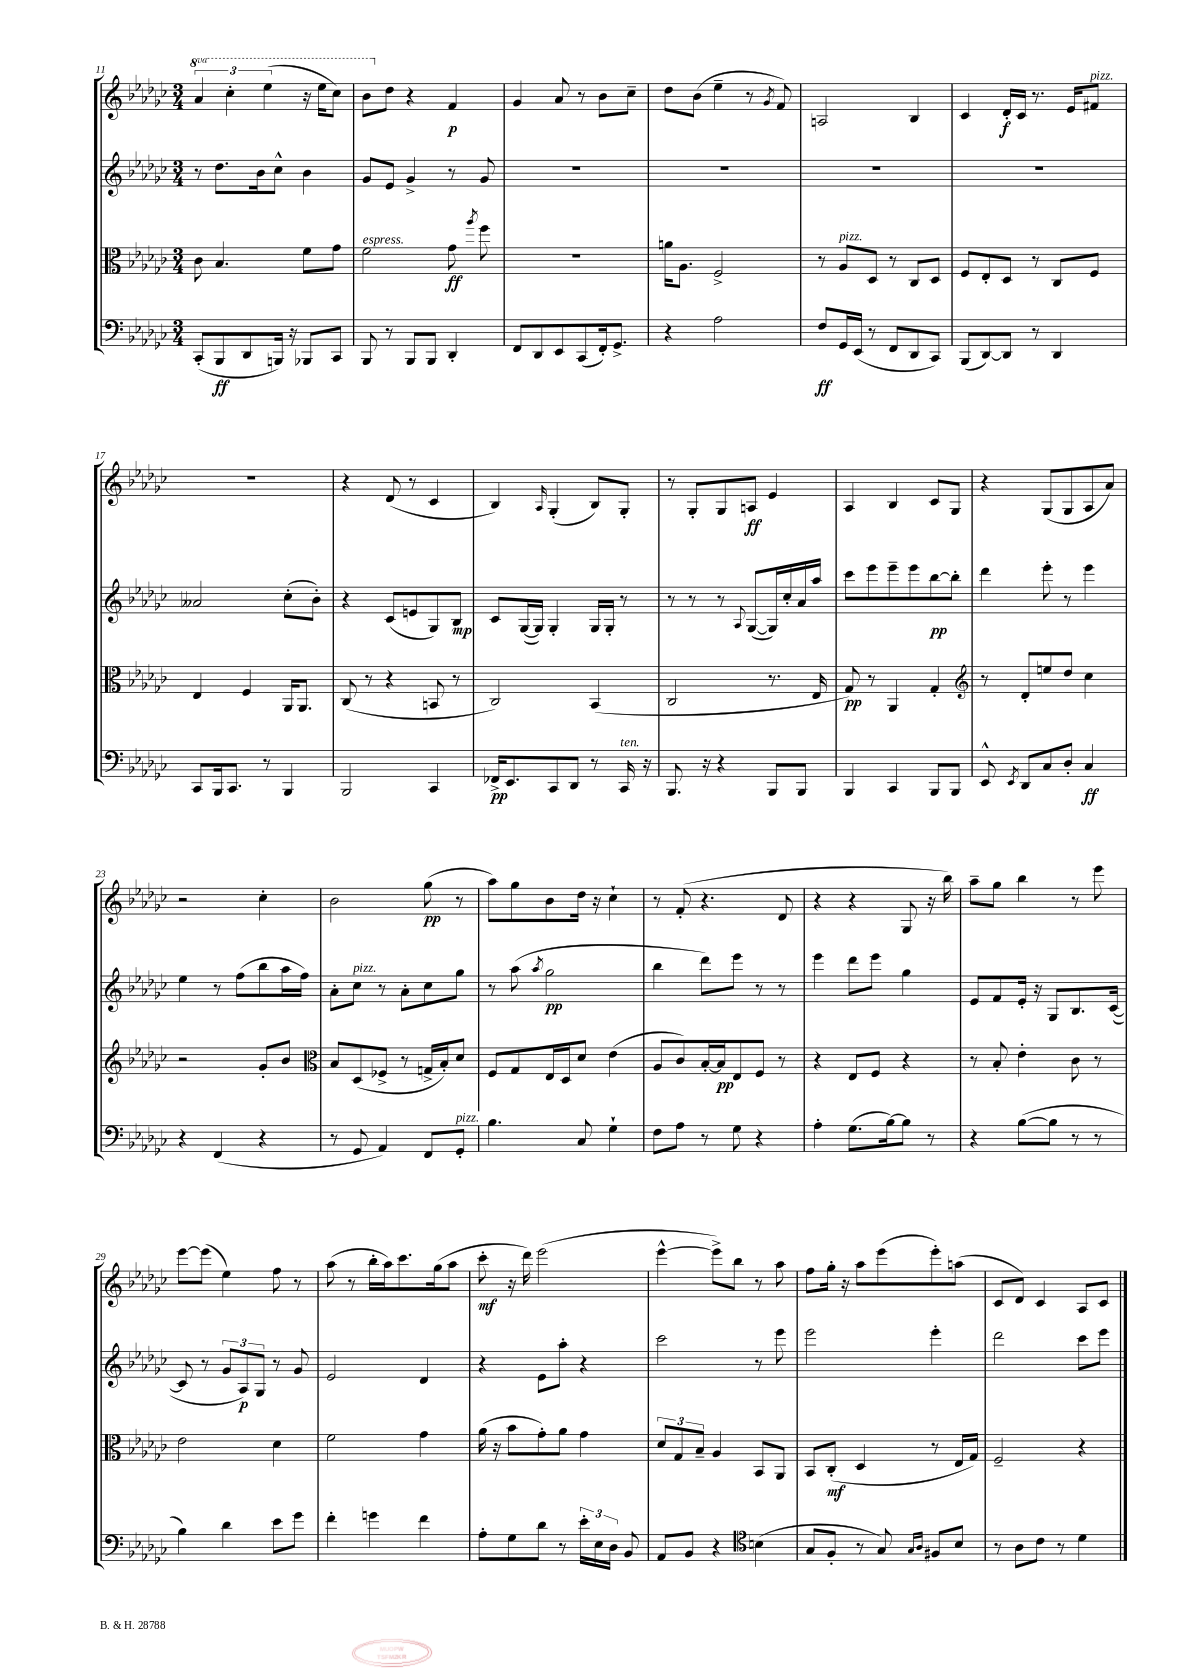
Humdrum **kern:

**kern	**kern	**kern	**kern
*staff4	*staff3	*staff2	*staff1
*clefF4	*clefC3	*clefG2	*clefG2
*k[b-e-a-d-g-c-]	*k[b-e-a-d-g-c-]	*k[b-e-a-d-g-c-]	*k[b-e-a-d-g-c-]
*M3/4	*M3/4	*M3/4	*M3/4
(8CC-'	8c-	8r	6aa-
8BBB-	4.B-	8.dd-	.
.	.	.	6ccc-'
8DD-	.	.	.
.	.	16b-	.
.	.	.	(6eee-
16BBB)	.	8cc-^^	.
16r	.	.	.
8BBB-	8f	4b-	16r
.	.	.	16eee-
8CC-	8g-	.	8ccc-)
=	=	=	=
8BBB-	2f	8g-	8bb-
8r	.	8e-	8dd-
8BBB-	.	4g-^	4r
8BBB-	.	.	.
4DD-'	8g-	8r	4f
.	8qaa-	.	.
.	8ff	8g-	.
=	=	=	=
8FF	2.r	2.r	4g-
8DD-	.	.	.
8EE-	.	.	8a-
(8CC-	.	.	8r
16FF')	.	.	8b-
8.GG-^	.	.	.
.	.	.	8cc-~
=	=	=	=
4r	16a	2.r	8dd-
.	8.A-	.	.
.	.	.	(8b-
2A-	2F^	.	4ee-~
.	.	.	8r
.	.	.	8qg-
.	.	.	8f)
=	=	=	=
8F	8r	2.r	2A
16GG-	8A-	.	.
(16EE-	.	.	.
8r	8D-	.	.
8FF	8r	.	.
8DD-	8C-	.	4B-
8CC-)	8D-	.	.
=	=	=	=
(8BBB-	8F	2.r	4c-
[8DD-)	8E-'	.	.
8DD-]	8D-	.	16d-'
.	.	.	16c-
8r	8r	.	8.r
4DD-	8C-	.	.
.	.	.	16e-
.	8F	.	8f#
=	=	=	=
8CC-	4E-	2a--	2.r
16BBB-	.	.	.
8.CC-	.	.	.
.	4F	.	.
8r	.	.	.
4BBB-	16AA-	(8cc-'	.
.	8.AA-	.	.
.	.	8b-')	.
=	=	=	=
2BBB-	(8C-	4r	4r
.	8r	.	.
.	4r	(8c-	(8d-
.	.	8e	8r
4CC-	8BB	8G-)	4c-
.	8r	8B-	.
=	=	=	=
16FF-^	2C-)	8c-	4B-)
8.EE-	.	.	.
.	.	([16G-	.
.	.	16G-])	.
.	.	.	16qqA-
8CC-	.	4G-'	(4G-'
8DD-	.	.	.
8r	(4BB-	16G-	8B-)
.	.	16G-'	.
16CC-	.	8r	8G-'
16r	.	.	.
=	=	=	=
8.BBB-	2C-	8r	8r
.	.	8r	8G-'
16r	.	.	.
4r	.	8r	8G-
.	.	8qqA-	.
.	.	([8G-	8A
8BBB-	8.r	16G-])	4e-
.	.	16cc-'	.
8BBB-	.	16a-	.
.	16E-	16aa-	.
=	=	=	=
4BBB-	8G-)	8ccc-	4A-
.	8r	8eee-	.
4CC-	4AA-	8eee-~	4B-
.	.	8eee-	.
8BBB-	4G-'	[8bb-	8c-
8BBB-	.	8bb-']	8G-
=	=	=	=
*	*clefG2	*	*
8EE-^^	8r	4ddd-	4r
8qEE-	.	.	.
8DD-	8d-'	.	.
8C-	8ee	8eee-'	(8G-
8D-'	8dd-	8r	8G-
4C-	4cc-	4eee-	8A-
.	.	.	8a-)
=	=	=	=
4r	2r	4ee-	2r
(4FF	.	8r	.
.	.	(8ff	.
4r	8g-'	8bb-	4cc-'
.	8b-	16aa-	.
.	.	16ff)	.
=	=	=	=
*	*clefC3	*	*
8r	8B-	8a-'	2b-
8GG-	(8D-	8cc-	.
4AA-)	8F-^	8r	.
.	8r	8a-'	.
8FF	16G^	8cc-	(8gg-
.	16B-')	.	.
8GG-'	8d-	8gg-	8r
=	=	=	=
4.B-	8F	8r	8aa-)
.	8G-	(8aa-	8gg-
.	.	8qaa-	.
.	16E-	2gg-	8b-
.	16D-	.	.
8C-	8d-	.	16dd-
.	.	.	16r
4G-`	(4e-	.	4cc-`
=	=	=	=
8F	8A-	4bb-	8r
8A-	8c-)	.	(8f'
8r	[16B-'	8ddd-)	4.r
.	16B-]	.	.
8G-	8E-	8eee-	.
4r	8F	8r	.
.	8r	8r	8d-
=	=	=	=
4A-'	4r	4eee-	4r
(8.G-	8E-	8ddd-	4r
.	8F	8eee-	.
[16B-)	.	.	.
8B-]	4r	4gg-	8G-
8r	.	.	16r
.	.	.	16bb-)
=	=	=	=
4r	8r	8e-	8aa-~
.	8B-'	8f	8gg-
([8B-	4e-'	16e-'	4bb-
.	.	16r	.
8B-]	.	8G-	.
8r	8c-	8.B-	8r
8r	8r	.	8eee-
.	.	([16c-	.
=	=	=	=
4B-)	2e-	8c-]	[8eee-
.	.	8r	(8eee-]
4d-	.	12g-	4ee-)
.	.	12A-)	.
.	.	12G-	.
8e-	4d-	8r	8ff
8g-	.	8g-	8r
=	=	=	=
4f'	2f	2e-	(8aa-
.	.	.	8r
4g	.	.	16bb-'
.	.	.	16aa-)
.	.	.	8.ccc-
4f	4g-	4d-	.
.	.	.	(16gg-
.	.	.	8aa-
=	=	=	=
8A-'	(16a-	4r	8ccc-'
.	16r	.	.
8G-	8b-	.	16r
.	.	.	16ddd-)
8d-	8g-')	8e-	(2eee-
8r	8a-	8aa-'	.
24e-'	4g-	4r	.
24E-	.	.	.
24D-	.	.	.
8BB-	.	.	.
=	=	=	=
8AA-	12d-	2ccc-	[4eee-^^
.	12G-	.	.
8BB-	.	.	.
.	12B-~	.	.
4r	4A-	.	8eee-^])
.	.	.	8bb-
*clefC4	*	*	*
(4B	8BB-	8r	8r
.	8AA-	8eee-	8aa-
=	=	=	=
8G-	8BB-	2eee-	8ff
8F'	(8C-'	.	16gg-'
.	.	.	16r
8r	4D-	.	8aa-
8G-)	.	.	(8eee-
16qqG-	.	.	.
16qqA-	.	.	.
8F#	8r	4eee-'	8eee-')
8B-	16E-	.	(8aa
.	16G-)	.	.
=	=	=	=
8r	2F~	2ddd-	8c-
8A-	.	.	8d-)
8c-	.	.	4c-
8r	.	.	.
4d-	4r	8ccc-	8A-
.	.	8eee-	8c-
==	==	==	==
*-	*-	*-	*-
